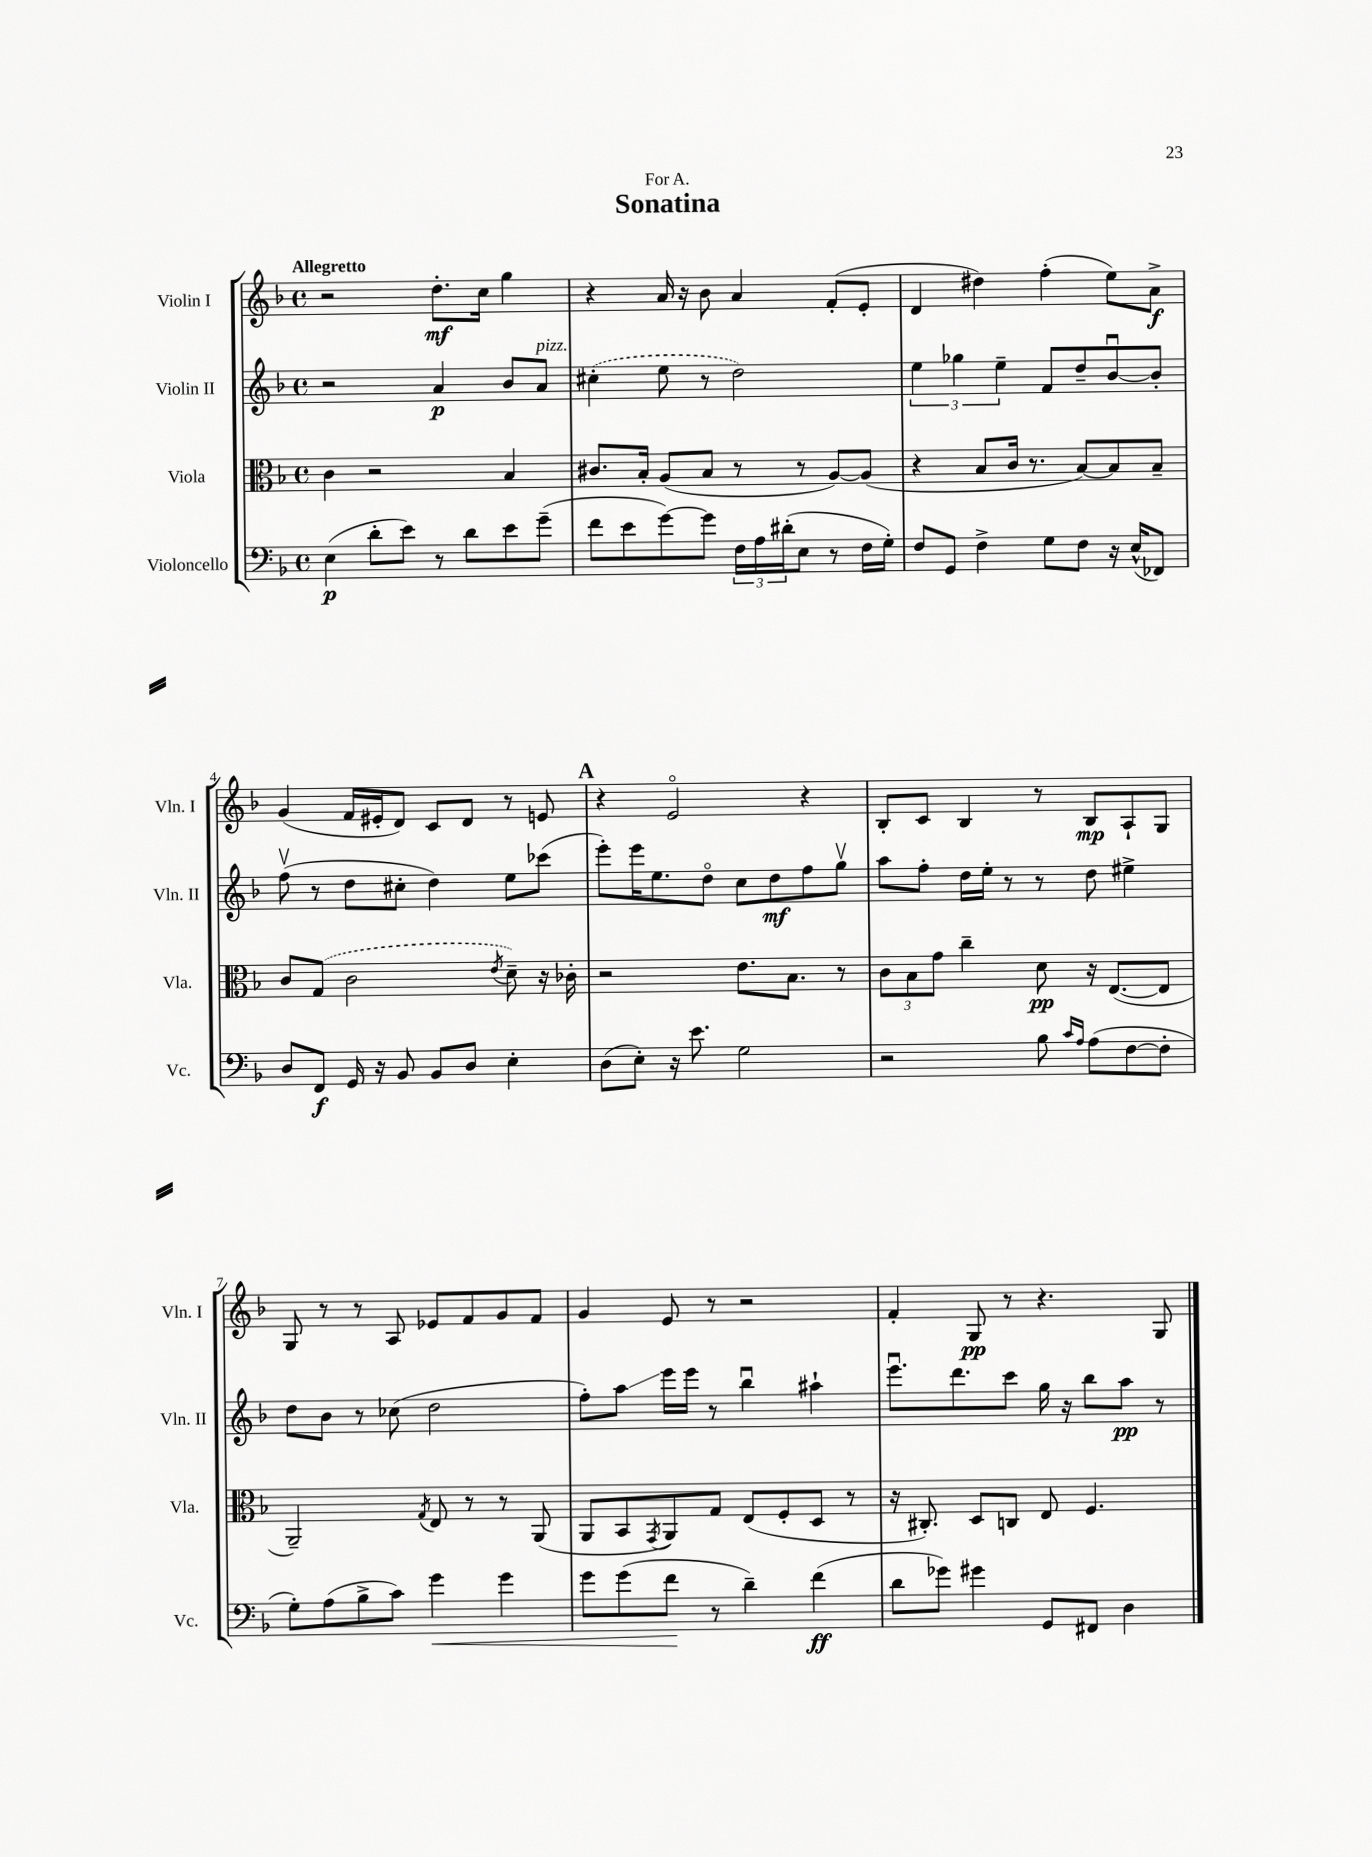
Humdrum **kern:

**kern	**kern	**kern	**kern
*staff4	*staff3	*staff2	*staff1
*clefF4	*clefC3	*clefG2	*clefG2
*k[b-]	*k[b-]	*k[b-]	*k[b-]
*M4/4	*M4/4	*M4/4	*M4/4
*met(c)	*met(c)	*met(c)	*met(c)
(4E	4c	2r	2r
8d'	2r	.	.
8e)	.	.	.
8r	.	4a	8.dd'
8d	.	.	.
.	.	.	16cc
8e	4B-	8b-	4gg
(8g~	.	8a	.
=	=	=	=
8f	8.c#	(4cc#'	4r
8e	.	.	.
.	16B-'	.	.
[8g)	(8A	8ee	16a
.	.	.	16r
8g]	8B-	8r	8b-
24F	8r	2dd)	4a
24A	.	.	.
(24d#'	.	.	.
8E	8r	.	.
8r	[8A)	.	(8f'
16F	(8A]	.	8e'
16G')	.	.	.
=	=	=	=
8F	4r	6ee	4d
8GG	.	.	.
.	.	6gg-	.
4F^	8B-	.	4dd#)
.	.	6ee~	.
.	16c	.	.
.	8.r	.	.
8G	.	8f	(4ff'
8F	[8B-)	8dd~	.
16r	8B-]	[8b-u	8ee)
(16E^^	.	.	.
8FF-)	8B-~	8b-']	8a^
=	=	=	=
8D	8c	(8ffv	(4g
8FF	(8G	8r	.
16GG	2c	8dd	16f
16r	.	.	16e#'
8BB-	.	8cc#'	8d)
8BB-	.	4dd)	8c
8D	.	.	8d
.	8qe	.	.
4E'	8d~)	8ee	8r
.	16r	(8ccc-	8e
.	16c-'	.	.
=	=	=	=
(8D	2r	8eee')	4r
8E')	.	16eee	.
.	.	8.ee	.
16r	.	.	2eo
8.e	.	.	.
.	.	8ddo	.
2G	8.e	8cc	.
.	.	8dd	.
.	8.B-	.	.
.	.	8ff	4r
.	8r	8ggv	.
=	=	=	=
2r	12c	8aa	8B-'
.	12B-	.	.
.	.	8ff'	8c
.	12g	.	.
.	4cc~	16dd	4B-
.	.	16ee'	.
.	.	8r	.
8B-	8d	8r	8r
16qqc	.	.	.
16qqA	.	.	.
(8A	16r	8dd	8B-
.	([8.E	.	.
[8F	.	4ee#^	8A`
8F']	8E]	.	8G
=	=	=	=
8G')	2AA~)	8dd	8G
(8A	.	8b-	8r
8B-^	.	8r	8r
8c)	.	(8cc-	8A
.	8qG	.	.
4g	8E	2dd	8e-
.	8r	.	8f
4g	8r	.	8g
.	(8AA	.	8f
=	=	=	=
8g	8AA	8ff')	4g
(8g	8BB-	8aa	.
.	8qGG	.	.
8f	8AA)	16eee	8e
.	.	16eee	.
8r	8G	8r	8r
4d~)	(8E	4bb-u	2r
.	8F'	.	.
(4f	8D	4aa#`	.
.	8r	.	.
=	=	=	=
8d	16r	8.eeeu	4f'
.	8.C#')	.	.
8g-)	.	.	.
.	.	8.ddd	.
4g#	8D	.	8G
.	8C	8ccc	8r
8GG	8E	16gg	4.r
.	.	16r	.
8FF#	4.F	8bb-	.
4D	.	8aa	.
.	.	8r	8G
==	==	==	==
*-	*-	*-	*-
